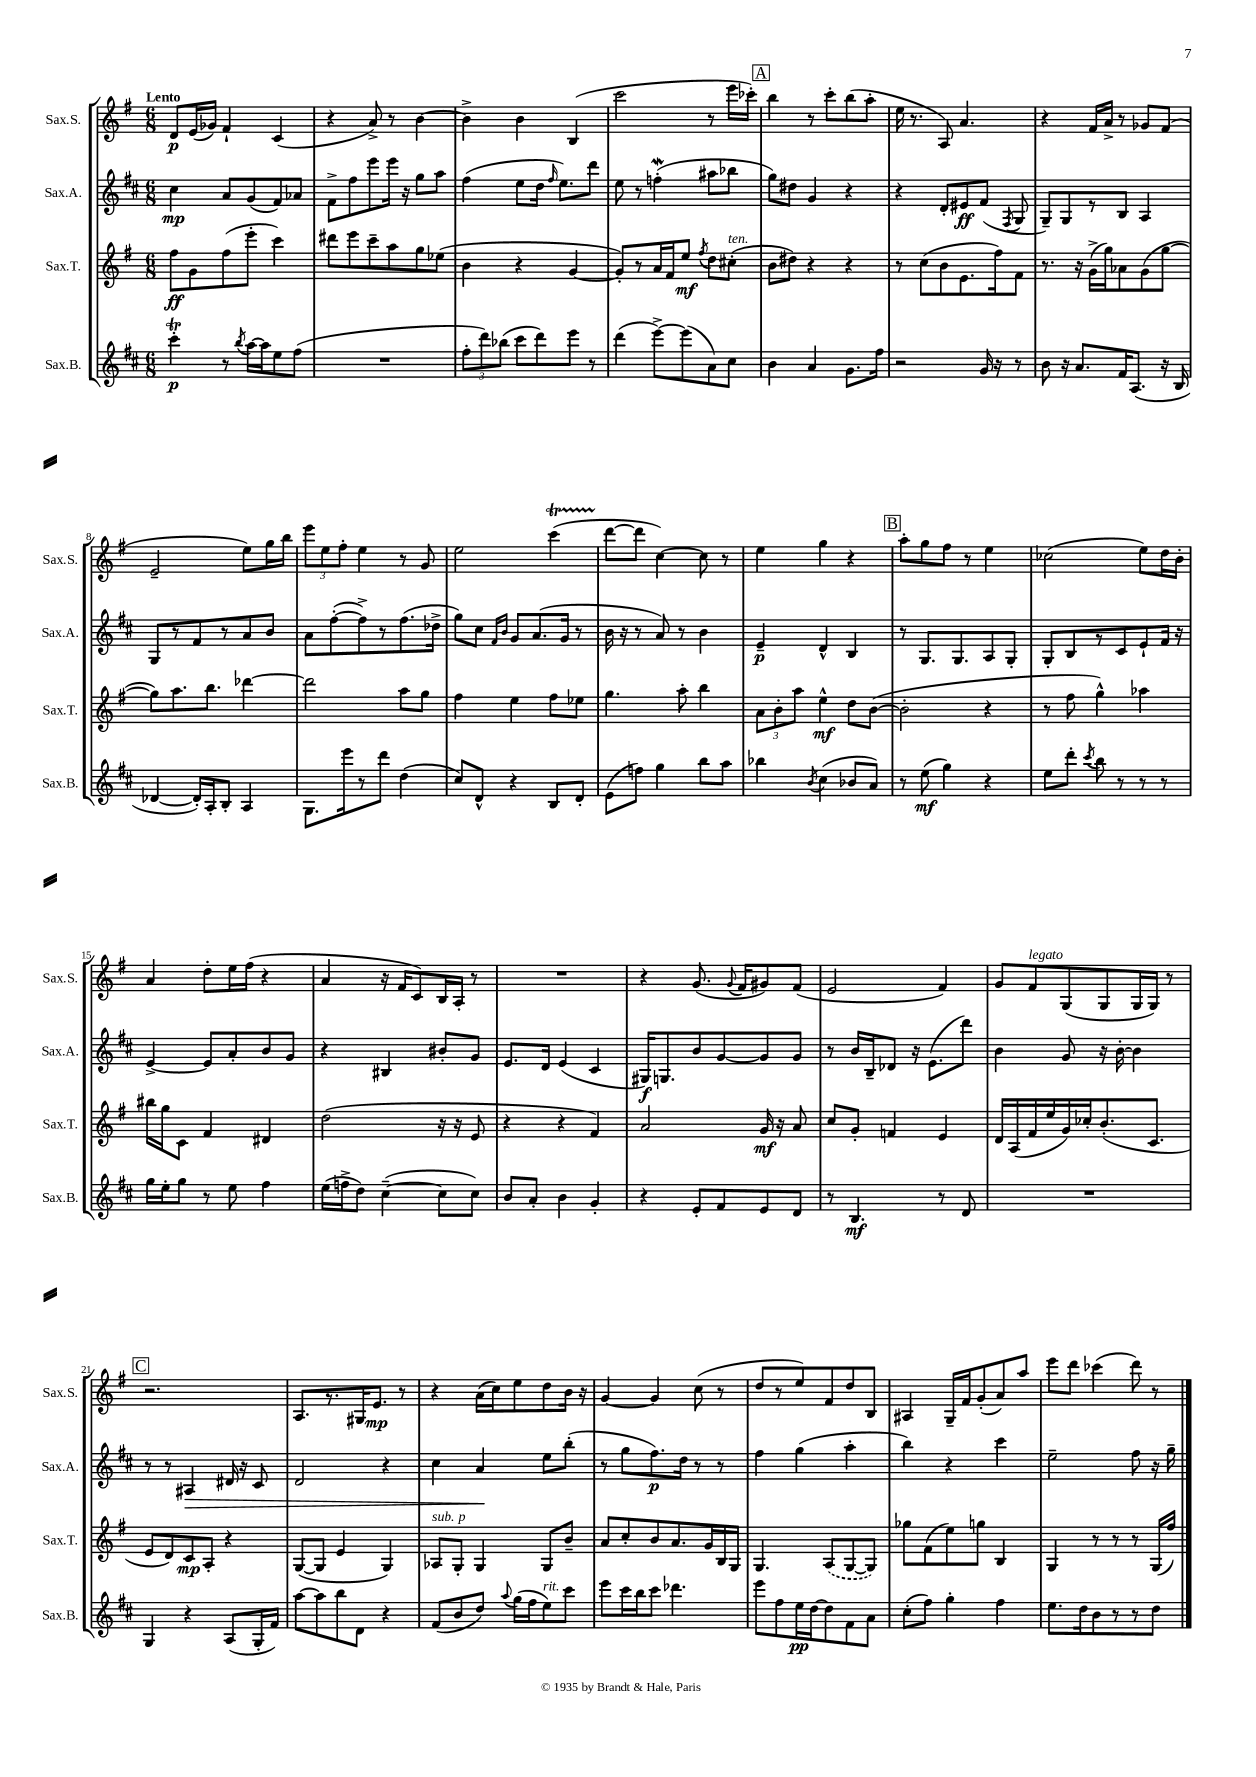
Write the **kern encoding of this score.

**kern	**kern	**kern	**kern
*staff4	*staff3	*staff2	*staff1
*clefG2	*clefG2	*clefG2	*clefG2
*k[f#c#]	*k[f#]	*k[f#c#]	*k[f#]
*M6/8	*M6/8	*M6/8	*M6/8
4ccc#'	8ff#	4cc#	8d
.	8g	.	(16e
.	.	.	16g-)
8r	(8ff#	8a	4f#`
8qbb	.	.	.
[16aa	8eee'	(8g	.
16aa]	.	.	.
8ee	4ccc)	8f#)	(4c
(8ff#	.	8a-	.
=	=	=	=
2.r	8ddd#	8f#^	4r
.	8eee	8ff#	.
.	8ccc~	8eee	8a^)
.	8aa	16eee	8r
.	.	16r	.
.	8gg	8gg	[4b
.	(8ee-	8aa	.
=	=	=	=
12ff#'	4b	(4ff#	4b^]
12ddd)	.	.	.
(12bb-	.	.	.
8ccc#	4r	8ee	4b
8ddd)	.	16dd	.
.	.	16qqff#	.
.	.	8.ee)	.
8eee	[4g	.	(4B
8r	.	8ddd	.
=	=	=	=
(4ddd	8g'])	8ee	2ccc
.	8r	8r	.
[8eee^)	16a	(4ff'	.
.	16f#	.	.
(8eee]	8ee	.	.
.	8qff#	.	.
8a)	8dd	8aa#	8r
8cc#	(8cc#'	8bb-	16eee
.	.	.	16ccc-')
=	=	=	=
4b	8b	8gg)	4bb
.	8dd#)	8dd#	.
4a	4r	4g	8r
.	.	.	8ccc'
8.g	4r	4r	(8bb
.	.	.	8aa'
16ff#	.	.	.
=	=	=	=
2r	8r	4r	16ee
.	.	.	8.r
.	(8cc	.	.
.	8b	8d'	8A)
.	8.e	8e#	4.a
16g	.	(8f#	.
16r	16ff#)	.	.
.	.	8qF#	.
8r	8f#	8G	.
=	=	=	=
8b	8.r	8G~)	4r
16r	.	8G	.
8.a	16r	.	.
.	(16g^	8r	16f#
.	16gg)	.	16a^
16f#	8a-	8B	8r
(8.A	.	.	.
.	(8g	4A	8g-
16r	[8gg	.	(8f#
16B	.	.	.
=	=	=	=
[4d-	8gg])	8G	2e~
.	8.aa	8r	.
16d-'])	.	8f#	.
16A'	8.bb	.	.
8B'	.	8r	.
4A	[4ddd-	8a	8ee)
.	.	8b	16gg
.	.	.	16bb
=	=	=	=
8.G	2ddd-]	8a	12eee
.	.	.	12ee
.	.	([8ff#'	.
.	.	.	12ff#'
16eee	.	.	.
8r	.	8ff#^])	4ee
8ddd	.	8r	.
(4dd	8aa	(8.ff#	8r
.	8gg	.	8g
.	.	16dd-^	.
=	=	=	=
8cc#)	4ff#	8gg)	2ee
8d^^	.	8cc#	.
.	.	16qqf#	.
.	.	16qqb	.
4r	4ee	8g	.
.	.	(8.a	.
8B	8ff#	.	(4ccc
.	.	16g	.
8d'	8ee-	8r	.
=	=	=	=
(8e	4.gg	16b	[8ddd
.	.	16r	.
8ff)	.	8r	8ddd]
4gg	.	8a)	[4cc)
.	8aa'	8r	.
8bb	4bb	4b	8cc]
8aa	.	.	8r
=	=	=	=
4bb-	12a	4e~	4ee
.	12b'	.	.
.	12aa	.	.
8qb	.	.	.
(4cc#	4ee^^	4d^^	4gg
8b-	8dd	4B	4r
8a)	([8b	.	.
=	=	=	=
8r	2b']	8r	8aa'
(8ee	.	8.G	8gg
4gg)	.	.	8ff#
.	.	8.G	.
.	.	.	8r
4r	4r	8A	4ee
.	.	8G'	.
=	=	=	=
8ee	8r	8G'	(2cc-
8ddd'	8ff#	8B	.
8qccc#	.	.	.
8bb	4gg^^)	8r	.
8r	.	8c#	.
8r	4aa-	8e`	8ee)
8r	.	16f#	16dd
.	.	16r	16b'
=	=	=	=
16gg	16bb#	[4e^	4a
16ee'	16gg	.	.
8gg	8c	.	.
8r	4f#	8e]	8dd'
8ee	.	8a'	16ee
.	.	.	(16ff#
4ff#	4d#	8b	4r
.	.	8g	.
=	=	=	=
(16ee	(2dd	4r	4a
16ff^	.	.	.
8dd)	.	.	.
([4cc#~	.	4B#	16r
.	.	.	16f#
.	.	.	8c)
8cc#]	16r	8b#'	16B
.	16r	.	16A'
8cc#)	8e	8g	8r
=	=	=	=
8b	4r	8.e	2.r
8a'	.	.	.
.	.	16d	.
4b	4r	(4e	.
4g'	4f#)	4c#	.
=	=	=	=
4r	2a	16G#)	4r
.	.	8.G	.
8e'	.	8b	(8.g
8f#	.	[8g	.
.	.	.	8qqg
.	.	.	16f#
8e	16g	8g]	8g#)
.	16r	.	.
8d	8a	8g	(8f#
=	=	=	=
8r	8cc	8r	2e
4.B	8g'	16b	.
.	.	16B~	.
.	4f	8d-	.
.	.	16r	.
.	.	(8.e	.
8r	4e	.	4f#)
8d	.	8ddd)	.
=	=	=	=
2.r	16d	4b	8g
.	(16A	.	.
.	16f#	.	8f#
.	16ee	.	.
.	16g)	8g	(8G
.	16cc-'	.	.
.	(8.b'	16r	8G
.	.	[16b'	.
.	.	4b]	16G
.	8.c	.	16G)
.	.	.	8r
=	=	=	=
4G	8e	8r	2.r
.	8d)	8r	.
4r	8c	4A#	.
.	8A'	.	.
(8A	4r	16d#	.
.	.	16r	.
16G'	.	8c#	.
16f#)	.	.	.
=	=	=	=
[8aa	([8G	2d	8.A
8aa]	8G]	.	.
.	.	.	8.r
8bb	4e	.	.
8d	.	.	16G#
.	.	.	8.e
4r	4G)	4r	.
.	.	.	8r
=	=	=	=
(8f#	8A-	4cc#	4r
8b	8G'	.	.
8dd)	4G	4a	(16a
.	.	.	16cc)
8qqaa	.	.	.
(16gg	.	.	8ee
16ff#	.	.	.
8ee)	8G	8ee	8dd
8ccc#	8b~	(8bb'	16b
.	.	.	16r
=	=	=	=
8eee	8a	8r	[4g
16ccc#	8cc'	8gg	.
16bb	.	.	.
8ccc#	8b	8.ff#)	4g]
4.ddd-	8.a	.	.
.	.	16dd	.
.	.	8r	(8cc
.	16g	.	.
.	16B	8r	8r
.	16G	.	.
=	=	=	=
8eee	4.G	4ff#	8dd
8ff#	.	.	8r
16ee	.	(4gg	8ee)
[16dd	.	.	.
8dd]	(8A	.	8f#
8f#	[8G	4aa'	8dd
8a	8G])	.	8B
=	=	=	=
(8cc#'	8gg-	4bb)	4A#
8ff#)	(8f#	.	.
4gg'	8ee)	4r	16G~
.	.	.	16f#
.	8gg	.	(8g'
4ff#	4B	4ccc#	8a)
.	.	.	8aa
=	=	=	=
8.ee	4G	2ee~	8eee
.	.	.	8ddd
16dd	.	.	.
8b	8r	.	(4ccc-
8r	8r	.	.
8r	8r	8ff#	8ddd)
8dd	(16G	16r	8r
.	16ff#)	16gg~	.
==	==	==	==
*-	*-	*-	*-
